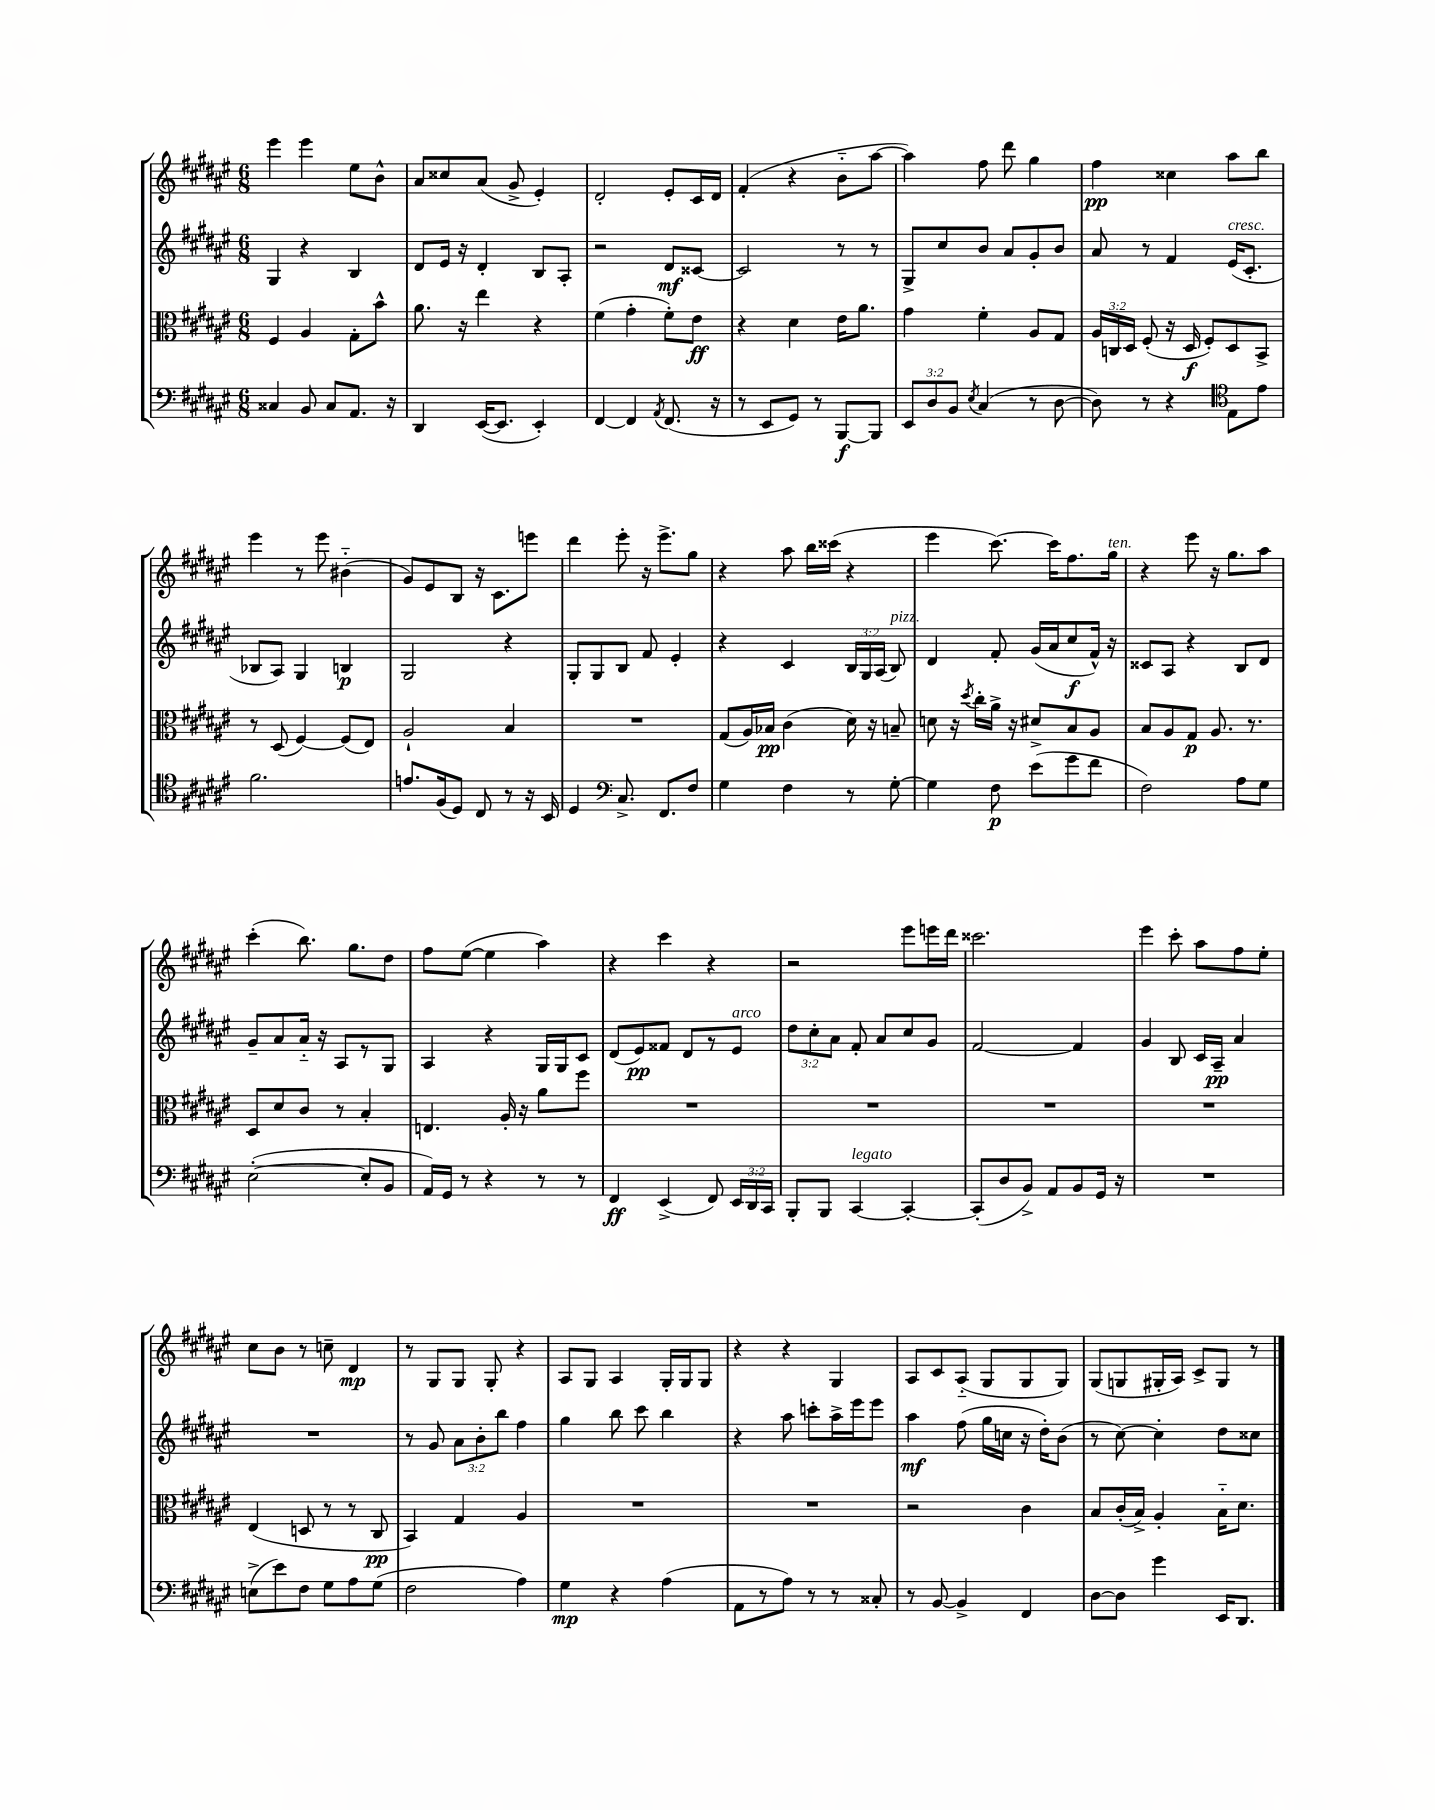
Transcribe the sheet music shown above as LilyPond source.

<<
\new StaffGroup <<
\new Staff = "s0" {
    \clef treble \key fis \major \numericTimeSignature \time 6/8
    \autoBeamOff eis'''4 eis'''4 eis''8[ b'8]-^ |
    ais'8[ cisis''8 ais'8]( gis'8-> eis'4-.) |
    dis'2-. eis'8[-. cis'16 dis'16] |
    fis'4-.( r4 b'8[-_ ais''8]~ |
    ais''4) fis''8 dis'''8 gis''4 |
    fis''4\pp cisis''4 ais''8[ b''8] |
    eis'''4 r8 eis'''8 bis'4-_( |
    gis'8[) eis'8 b8] r16 cis'8.[ e'''8] |
    dis'''4 eis'''8-. r16 eis'''8.[-> gis''8] |
    r4 ais''8 b''16[ cisis'''16]( r4 |
    eis'''4 cis'''8.~) cis'''16[ fis''8. gis''16]^\markup { \italic "ten." } |
    r4 eis'''8 r16 gis''8.[ ais''8] |
    cis'''4-.( b''8.) gis''8.[ dis''8] |
    fis''8[ eis''8]~( eis''4 ais''4) |
    r4 cis'''4 r4 |
    r2 eis'''8[ e'''16 dis'''16] |
    cisis'''2. |
    eis'''4 cis'''8-. ais''8[ fis''8 eis''8]-. |
    cis''8[ b'8] r8 c''8-- dis'4\mp |
    r8 gis8[ gis8] gis8-. r4 |
    ais8[ gis8] ais4 gis16[-. gis16 gis8] |
    r4 r4 gis4 |
    ais8[ cis'8 ais8]-_( gis8[ gis8 gis8]) |
    gis8[( g8 gis16-. ais16]) cis'8[-> gis8] r8 \bar "|." |
}
\new Staff = "s1" {
    \clef treble \key fis \major \numericTimeSignature \time 6/8 \override Staff.TupletNumber.text = #tuplet-number::calc-fraction-text
    \autoBeamOff gis4 r4 b4 |
    dis'8[ eis'16] r16 dis'4-. b8[ ais8]-. |
    r2 dis'8[\mf cisis'8]~ |
    cisis'2 r8 r8 |
    gis8[-> cis''8 b'8] ais'8[ gis'8-. b'8] |
    ais'8 r8 fis'4 eis'16[^\markup { \italic "cresc." }( cis'8.]-. |
    bes8[ ais8]) gis4 b4\p |
    gis2 r4 |
    gis8[-. gis8 b8] fis'8 eis'4-. |
    r4 cis'4 \tuplet 3/2 { b16[ gis16 ais16]( } b8^\markup { \italic "pizz." }) |
    dis'4 fis'8-. gis'16[( ais'16 cis''8\f fis'16]-^) r16 |
    cisis'8[ ais8] r4 b8[ dis'8] |
    gis'8[-- ais'8 ais'16]-_ r16 ais8[ r8 gis8] |
    ais4 r4 gis16[ gis16 cis'8] |
    dis'8[( eis'8\pp) fisis'8] dis'8[ r8 eis'8]^\markup { \italic "arco" } |
    \tuplet 3/2 { dis''8[ cis''8-. ais'8] } fis'8-. ais'8[ cis''8 gis'8] |
    fis'2~ fis'4 |
    gis'4 b8 cis'16[ ais16]--\pp ais'4 |
    R2. |
    r8 gis'8 \tuplet 3/2 { ais'8[ b'8-. b''8] } fis''4 |
    gis''4 b''8 cis'''8 b''4 |
    r4 ais''8 c'''8[-. ais''16-> eis'''16 eis'''8] |
    ais''4\mf fis''8( gis''16[ c''16] r16 dis''16[-.) b'8]( |
    r8 cis''8~) cis''4-. dis''8[ cisis''8] \bar "|." |
}
\new Staff = "s2" {
    \clef alto \key fis \major \numericTimeSignature \time 6/8 \override Staff.TupletNumber.text = #tuplet-number::calc-fraction-text
    \autoBeamOff fis4 ais4 gis8[-. b'8]-^ |
    ais'8. r16 eis''4 r4 |
    fis'4( gis'4-. fis'8[-.) eis'8]\ff |
    r4 dis'4 eis'16[ ais'8.] |
    gis'4 fis'4-. ais8[ gis8] |
    \tuplet 3/2 { ais16[ c16 dis16] } fis8-.( r16 dis16\f fis8[-.) dis8 b,8]-> |
    r8 dis8( fis4~) fis8[( eis8]) |
    ais2-! b4 |
    R2. |
    gis8[( ais16) bes16]\pp cis'4( dis'16) r16 b8-- |
    d'8 r16 \acciaccatura { dis''8 } cis''16[-. ais'16]-> r16 dis'8[-> b8 ais8] |
    b8[ ais8 gis8]\p ais8. r8. |
    dis8[ dis'8 cis'8] r8 b4-. |
    e4. ais16-. r16 ais'8[ fis''8] |
    R2. |
    R2. |
    R2. |
    R2. |
    eis4( d8 r8 r8 cis8\pp |
    b,4) gis4 ais4 |
    R2. |
    R2. |
    r2 cis'4 |
    b8[ cis'16-.( b16]->) ais4-. b16[-_ dis'8.] \bar "|." |
}
\new Staff = "s3" {
    \clef bass \key fis \major \numericTimeSignature \time 6/8 \override Staff.TupletNumber.text = #tuplet-number::calc-fraction-text
    \autoBeamOff cisis4 b,8 cisis8[ ais,8.] r16 |
    dis,4 eis,16[~( eis,8.] eis,4-.) |
    fis,4~ fis,4 \acciaccatura { ais,8 } fis,8.( r16 |
    r8 eis,8[ gis,8]) r8 b,,8[~\f b,,8] |
    \tuplet 3/2 { eis,8[ dis8 b,8] } \acciaccatura { eis8 } cis4( r8 dis8~ |
    dis8) r8 r4 \clef tenor eis8[ eis'8] |
    fis'2. |
    e'8.[ fis16( dis8]) cis8 r8 r16 b,16 |
    dis4 \clef bass cis8.-> fis,8.[ fis8] |
    gis4 fis4 r8 gis8~-. |
    gis4 fis8\p eis'8[( gis'8 fis'8] |
    fis2) ais8[ gis8] |
    eis2~-.( eis8[-. b,8] |
    ais,16[) gis,16] r8 r4 r8 r8 |
    fis,4\ff eis,4->( fis,8) \tuplet 3/2 { eis,16[ dis,16 cis,16] } |
    b,,8[-. b,,8] cis,4~^\markup { \italic "legato" } cis,4~-. |
    cis,8[-.( dis8 b,8]->) ais,8[ b,8 gis,16] r16 |
    R2. |
    e8[->( eis'8) fis8] gis8[ ais8 gis8]( |
    fis2 ais4) |
    gis4\mp r4 ais4( |
    ais,8[ r8 ais8]) r8 r8 cisis8-. |
    r8 b,8~ b,4-> fis,4 |
    dis8[~ dis8] gis'4 eis,16[ dis,8.] \bar "|." |
}
>>
>>
\layout { \context { \Score \remove "Bar_number_engraver" } }
